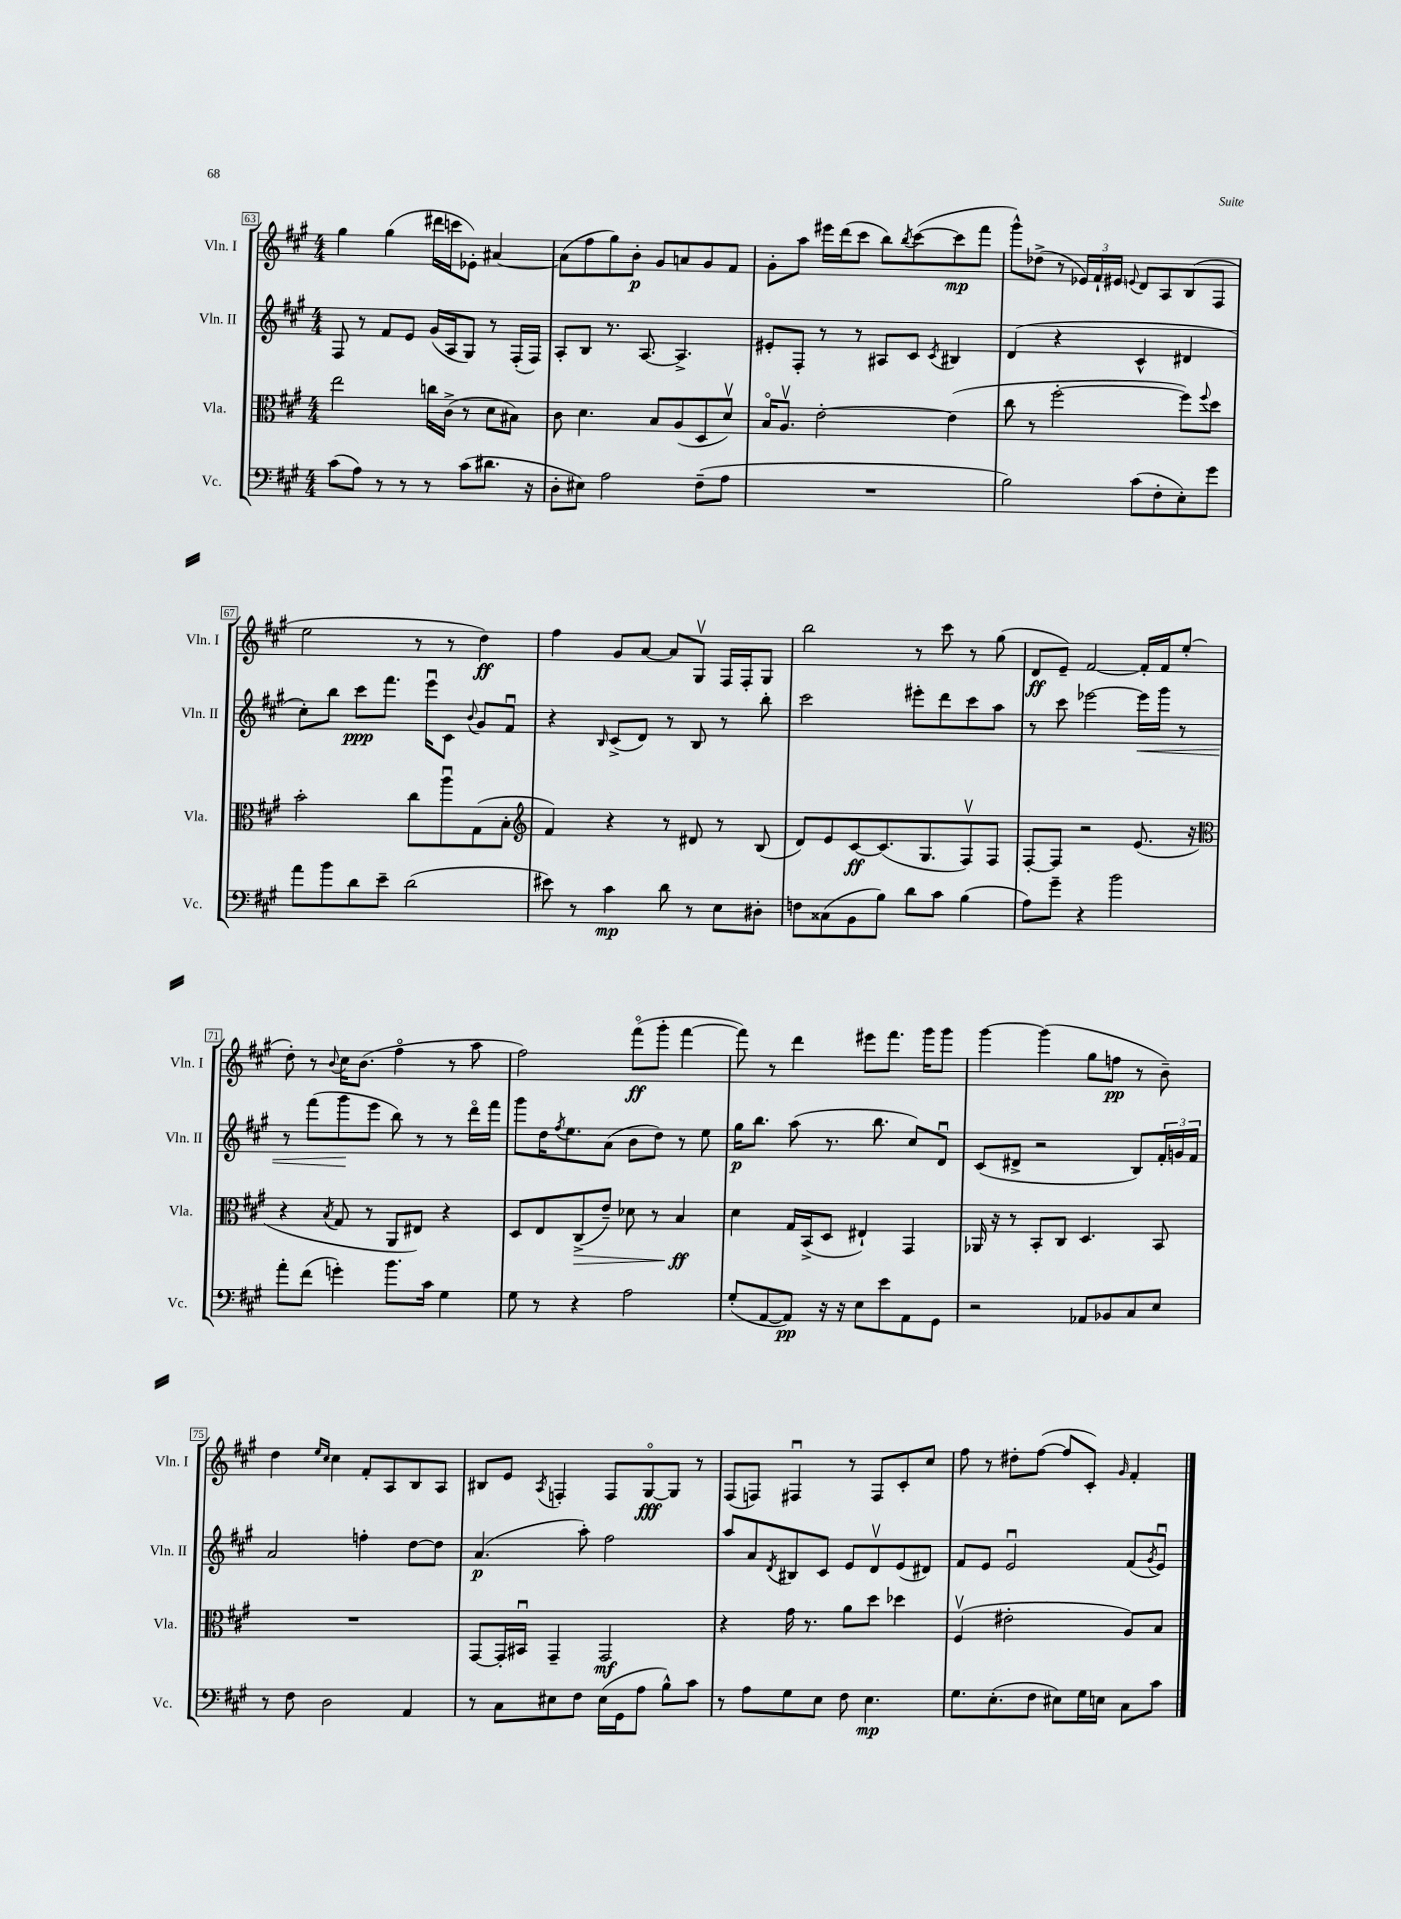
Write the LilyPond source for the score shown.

<<
\new StaffGroup <<
\new Staff = "s0" \with { instrumentName = "Vln. I" shortInstrumentName = "Vln. I" } {
    \clef treble \key a \major \numericTimeSignature \time 4/4
    gis''4 gis''4( dis'''16 c'''16 ees'8-.) ais'4~ |
    ais'8( fis''8 gis''8) b'8-.\p gis'8 a'8 gis'8 fis'8 |
    gis'8-. a''8 eis'''16 d'''16( cis'''8 b''8) \acciaccatura { b''8 } cis'''8~( cis'''8\mp fis'''8 |
    gis'''8-^) des''8->( r8 \tuplet 3/2 { ees'16) fis'16-! eis'16 } \appoggiatura { e'8 } d'8 a8 b8( fis8 |
    e''2 r8 r8 d''4\ff) |
    fis''4 gis'8 a'8~ a'8 gis8\upbow fis16 fis16-. gis8 |
    b''2 r8 cis'''8 r8 gis''8( |
    d'8\ff e'8--) fis'2~ fis'16-. fis'16 e''8-.( |
    d''8-.) r8 \appoggiatura { b'8 } cis''16 b'8.( fis''4\flageolet r8 a''8 |
    fis''2) fis'''8\flageolet\ff( gis'''8-. fis'''4~ |
    fis'''8) r8 d'''4 eis'''8 fis'''8. gis'''16 gis'''8 |
    gis'''4~ gis'''4( gis''8 f''8\pp r8 b'8--) |
    d''4 \grace { e''16 cis''16 } cis''4 fis'8-. a8 b8 a8 |
    bis8 e'8 \acciaccatura { a8 } f4-. f8 gis8~\flageolet\fff gis8 r8 |
    fis8( f8) fis4\downbow r8 fis8 cis'8-. cis''8 |
    fis''8 r8 dis''8-. fis''8~( fis''8 cis'8-.) \grace { gis'16 } fis'4-. \bar "|." |
}
\new Staff = "s1" \with { instrumentName = "Vln. II" shortInstrumentName = "Vln. II" } {
    \clef treble \key a \major \numericTimeSignature \time 4/4
    fis8 r8 fis'8 e'8 gis'16( a16 gis8) r8 fis16-.( fis16) |
    a8-. b8 r8. a8.~ a4.-> |
    eis'8-. fis8-. r8 r8 ais8 cis'8 \acciaccatura { cis'8 } bis4 |
    d'4( r4 cis'4-^ dis'4 |
    cis''8-.) b''8 cis'''8\ppp fis'''8. e'''16\downbow cis'8 \appoggiatura { b'8 } gis'8 fis'8\downbow |
    r4 \grace { b16 } cis'8->( d'8) r8 b8 r8 b''8-. |
    cis'''2 eis'''8-. d'''8 cis'''8 a''8 |
    r8 cis'''8 ees'''2~ ees'''16\< gis'''16 r8 |
    r8 fis'''8( gis'''8\! e'''8 b''8) r8 r8 d'''16\flageolet fis'''16 |
    gis'''8 d''16 \acciaccatura { fis''8 } e''8. a'8( b'8 d''8) r8 e''8 |
    gis''16\p b''8. a''8( r8. b''8. cis''8) d'8\downbow |
    cis'8( dis'8-> r2 b8) \tuplet 3/2 { fis'16-. g'16 fis'16 } |
    a'2 f''4-. d''8~ d''8 |
    a'4.\p( a''8-.) fis''2 |
    a''8 a'8 \acciaccatura { d'8 } bis8 cis'8 e'8 d'8\upbow e'8( dis'8) |
    fis'8 e'8 e'2\downbow fis'8( \acciaccatura { gis'8 } e'8\downbow) \bar "|." |
}
\new Staff = "s2" \with { instrumentName = "Vla." shortInstrumentName = "Vla." } {
    \clef alto \key a \major \numericTimeSignature \time 4/4
    e''2 c''16 cis'16->( r8 d'8 bis8) |
    cis'8 d'4. b8 a8( d8 d'8\upbow) |
    b16\flageolet a8.\upbow e'2~-. e'4( |
    cis''8 r8 fis''2~-. fis''8) \appoggiatura { fis''8 } d''8 |
    b'2-. cis''8 a''8\downbow gis8( b8-. |
    \clef treble fis'4) r4 r8 dis'8 r8 b8( |
    d'8) e'8 cis'8~\ff cis'8.( gis8. fis8\upbow) fis8 |
    fis8~-. fis8 r2 e'8.( r16 |
    \clef alto r4 \acciaccatura { b8 } gis8 r8 a,8 eis8) r4 |
    d8 e8 cis8->\>( e'8--) des'8 r8 b4\ff\! |
    d'4 gis16 b,16->( d8 eis4-!) gis,4 |
    aes,16 r16 r8 b,8-. cis8 d4. b,8 |
    R1 |
    gis,8~ gis,16-. bis,16\downbow gis,4-- gis,2\mf |
    r4 gis'16 r8. a'8 d''8 des''4 |
    fis4\upbow( eis'2-. a8) b8 \bar "|." |
}
\new Staff = "s3" \with { instrumentName = "Vc." shortInstrumentName = "Vc." } {
    \clef bass \key a \major \numericTimeSignature \time 4/4
    cis'8( a8) r8 r8 r8 cis'8( dis'8. r16 |
    d8-. eis8) a2 fis8--( a8 |
    R1 |
    b2) cis'8( fis8-. e8-.) gis'8 |
    a'8 b'8 d'8 e'8-- d'2( |
    eis'8) r8 cis'4\mp d'8 r8 e8 dis8-. |
    f8 cisis8( b,8 b8) d'8 cis'8 b4( |
    a8) gis'8-- r4 b'2 |
    a'8-. fis'8( g'4-.) b'8. cis'16 gis4 |
    gis8 r8 r4 a2 |
    gis8-.( a,8~ a,8\pp) r16 r16 e8 e'8 a,8 gis,8 |
    r2 aes,8 bes,8 cis8 e8 |
    r8 fis8 d2 a,4 |
    r8 cis8 eis8 fis8 eis16( gis,16 a8 b8-^) cis'8 |
    r8 a8 gis8 e8 fis8 e4.\mp |
    gis8. e8.-.( fis8 eis8) gis16 e16 cis8 cis'8 \bar "|." |
}
>>
>>
\layout { \context { \Score currentBarNumber = #63 \override BarNumber.stencil = #(make-stencil-boxer 0.1 0.3 ly:text-interface::print) } }
